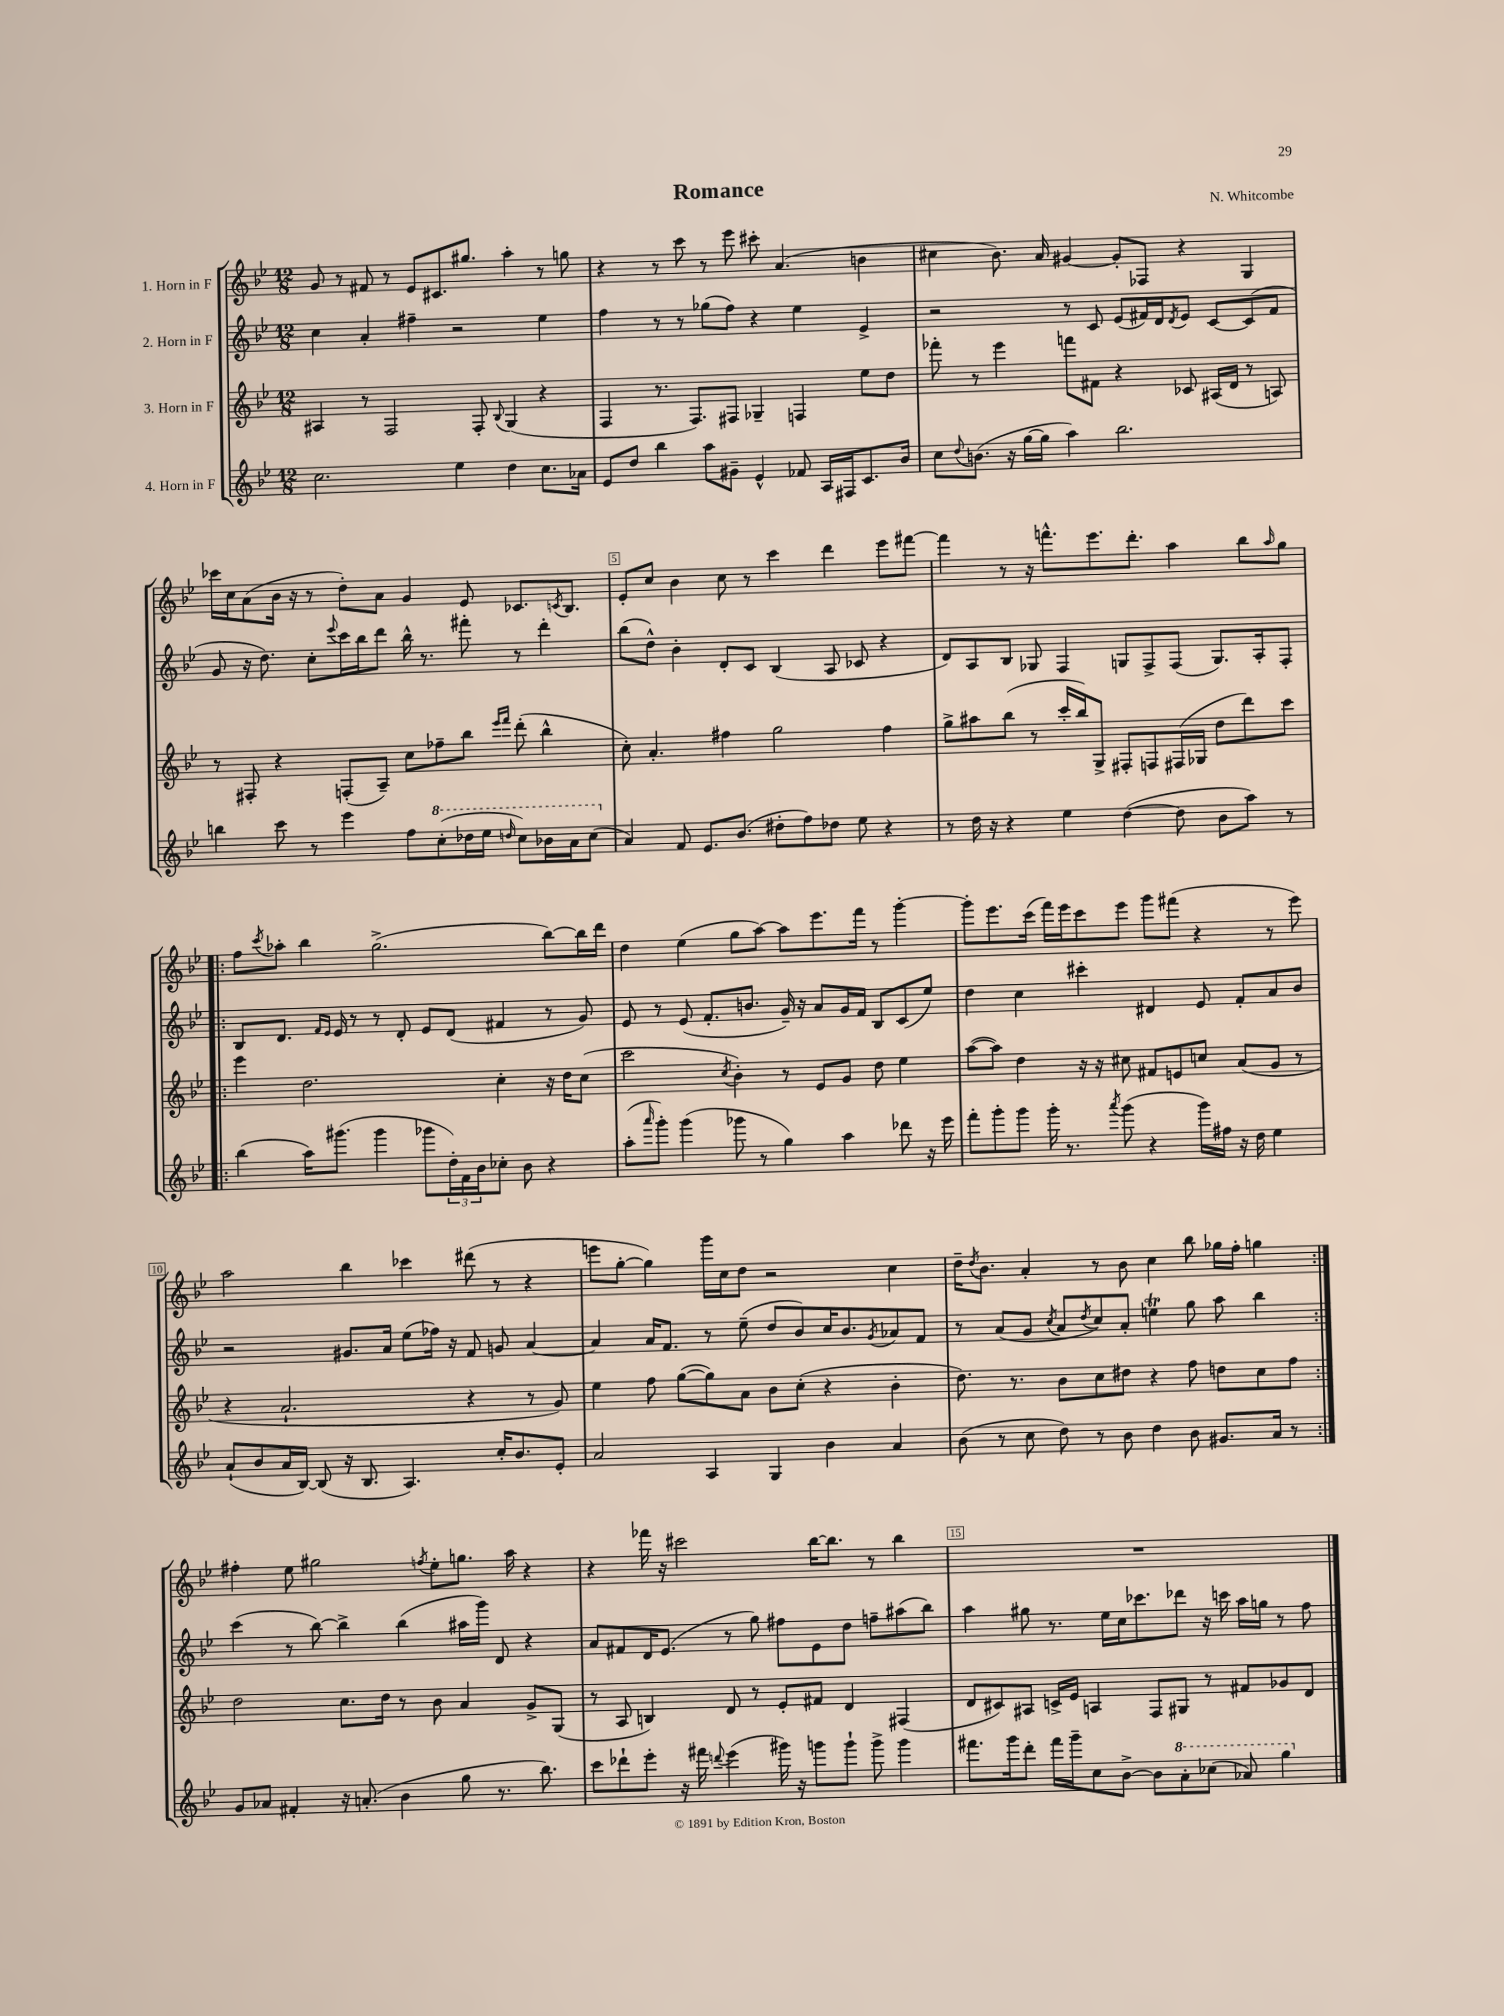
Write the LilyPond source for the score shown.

\header { title = "Romance" composer = "N. Whitcombe" }
<<
\new StaffGroup <<
\new Staff = "s0" \with { instrumentName = "1. Horn in F" } {
    \clef treble \key bes \major \numericTimeSignature \time 12/8
    g'8 r8 fis'8 r8 ees'8 cis'8. gis''8. a''4-. r8 g''8 |
    r4 r8 c'''8 r8 ees'''8 cis'''8-. a'4.( b'4 |
    cis''4 bes'8.) a'16 gis'4~ gis'8-. fes8 r4 g4 |
    ces'''16 c''16 a'8( bes'16 r16 r8 d''8-.) a'8 g'4 ees'8 ces'8. \acciaccatura { c'8 } bes8. |
    ees'8-. c''8 bes'4 c''8 r8 c'''4 d'''4 ees'''8 fis'''8~ |
    fis'''4 r8 r16 f'''8.-^ ees'''8. d'''8.-. a''4 bes''8 \grace { a''16 } g''8 |
    \repeat volta 2 { f''8 \acciaccatura { c'''8 } aes''8-. bes''4 g''2.->( bes''8~) bes''16 d'''16 |
    d''4 ees''4( g''8 a''8~) a''8 ees'''8. f'''16 r8 g'''4~-. |
    g'''8-. ees'''8. c'''16( f'''16) ees'''16 c'''8 ees'''8 g'''8 fis'''8( r4 r8 ees'''8) |
    a''2 bes''4 ces'''4 dis'''8( r8 r4 |
    e'''8 g''8~-. g''4) g'''16 c''16 d''8 r2 c''4 |
    d''16-- \acciaccatura { d''8 } bes'8. a'4-. r8 bes'8 c''4 bes''8 ges''16 f''16-. g''4 | }
    fis''4-. ees''8 gis''2 \acciaccatura { f''8 } ees''8-. g''8. a''16 r4 |
    r4 fes'''16 r16 cis'''2 bes''16~ bes''8. r8 bes''4 |
    R1. \bar "|." |
}
\new Staff = "s1" \with { instrumentName = "2. Horn in F" } {
    \clef treble \key bes \major \numericTimeSignature \time 12/8
    c''4 a'4-. fis''4-- r2 ees''4 |
    f''4 r8 r8 ges''8( f''8) r4 ees''4 ees'4-> |
    r2 r8 c'8 ees'8( fis'16) d'16 \acciaccatura { d'8 } ees'8 c'8~ c'8( fis'8 |
    g'8 r16 d''8.) c''8-. \appoggiatura { ees'''8 } c'''16 bes''16 d'''8 bes''16-^ r8. fis'''8-. r8 d'''4-. |
    bes''8( d''8-^) bes'4-. d'8-. c'8 bes4( a8 ces'8 r4 |
    d'8) a8 bes8 ges8 f4 g8 f8-> f8( g8.) a16-. f8-. |
    \repeat volta 2 { bes8 d'8. \grace { f'16 ees'16 } ees'16 r8 r8 d'8-. ees'8 d'8( fis'4 r8 g'8) |
    ees'8 r8 ees'8( f'8.-. b'8. g'16--) r16 a'8 g'16 f'16 bes8 c'8( ees''8) |
    d''4 c''4 cis'''4-. dis'4 ees'8 f'8-. a'8 bes'8 |
    r2 gis'8. a'16 ees''8( fes''16) r16 f'8 g'8 a'4~ |
    a'4 a'16 f'8. r8 ees''8--( d''8 bes'8) c''16 bes'8. \acciaccatura { g'8 } aes'8 f'8 |
    r8 a'8( g'8 \acciaccatura { c''8 } a'8 \acciaccatura { d''8 } c''8) a'8-. e''4\trill g''8 a''8 bes''4 | }
    c'''4( r8 bes''8~) bes''4-> bes''4( ais''16 g'''16) d'8 r4 |
    a'8 fis'8 d'16 ees'8.( r8 g''8) fis''8 ees'8 d''8 f''8-- ais''8( bes''8) |
    a''4 gis''8 r8. ees''16 c''16 ces'''8. des'''8 r16 c'''16 a''16 g''16 r8 f''8 \bar "|." |
}
\new Staff = "s2" \with { instrumentName = "3. Horn in F" } {
    \clef treble \key bes \major \numericTimeSignature \time 12/8
    ais4 r8 f2 f8-. \appoggiatura { bes8 } g4( r4 |
    f4 r8. f8.) fis8 ges4-- f4 ees''8 d''8 |
    fes'''8-. r8 ees'''4 f'''8 fis'8 r4 ces'8 ais16( d'16 r8 a8) |
    r8 fis8-. r4 f8-.( a8--) c''8 fes''8-- bes''8 \grace { ees'''16 f'''16 } d'''8-.( bes''4-^ |
    c''8-.) a'4.-. fis''4 g''2 fis''4 |
    g''8-> ais''8 bes''8( r8 c'''16-. bes''16) g8-> fis8-. f8 fis16( ges16 d''8 d'''8) c'''8 |
    \repeat volta 2 { ees'''4 d''2. c''4-. r16 d''16 c''8( |
    c'''2 \acciaccatura { c''8 } bes'4-.) r8 ees'8 g'8 d''8 ees''4 |
    a''8~( a''8) d''4 r16 r16 cis''8 fis'8 e'8 c''8 a'8( g'8 r8 |
    r4 a'2.-! r4 r8 g'8) |
    ees''4 f''8 g''8~( g''8) a'8 bes'8 c''8-.( r4 bes'4-. |
    d''8.) r8. bes'8 c''8 dis''8 r4 f''8 d''8 c''8 f''8 | }
    d''2 c''8. d''16 r8 bes'8 a'4 g'8-> g8( |
    r8 a8 b4) d'8 r8 ees'8-. fis'8 d'4 fis4( |
    d'8 cis'8) ais8 c'16-> ees'16 a4 f8 gis8 r8 fis'8 ges'8 d'8 \bar "|." |
}
\new Staff = "s3" \with { instrumentName = "4. Horn in F" } {
    \clef treble \key bes \major \numericTimeSignature \time 12/8
    c''2. ees''4 d''4 c''8. aes'16 |
    ees'8 d''8 bes''4 a''8 gis'8-- ees'4-^ fes'8 a16 fis16 c'8. bes'16 |
    c''8 \appoggiatura { d''8 } b'8.( r16 g''16~ g''16 a''4) bes''2. |
    b''4 c'''8 r8 ees'''4 f''8 \ottava #1 c'''8-.( des'''16 ees'''16 \grace { d'''16 } c'''8) bes''16 a''16 c'''8( \ottava #0 |
    a'4) f'8 ees'8. bes'8.( dis''8-. f''8) des''8 ees''8 r4 |
    r8 d''16 r16 r4 ees''4 d''4~( d''8 bes'8 a''8) r8 |
    \repeat volta 2 { bes''4( a''16) gis'''8.( gis'''4 ges'''8 \tuplet 3/2 { d''16-.) f'16 bes'16 } ces''8-. bes'8 r4 |
    a''8-.( \grace { a'''16 } g'''8-.) g'''4( ges'''8 r8 g''4) a''4 des'''8 r16 ees'''16 |
    f'''8-. g'''8-. g'''8 g'''16-. r8. \acciaccatura { a'''8 } g'''8( r4 g'''16) fis''16 r16 d''16 ees''4 |
    a'8-!( bes'8 a'16 bes16~) bes8( r16 bes8. a4.) c''16-. bes'8. ees'8-. |
    a'2 a4 g4 bes'4 a'4 |
    bes'8( r8 c''8 d''8) r8 bes'8 d''4 bes'8 gis'8. a'16 r8 | }
    g'8 aes'8 fis'4-. r16 a'8.-.( bes'4 g''8 r8. bes''8.) |
    c'''8 des'''8-! ees'''8-. r16 fis'''16 \appoggiatura { d'''8 } ees'''4( gis'''16) r16 g'''8 g'''8-! g'''8-> g'''4 |
    fis'''8. g'''16 d'''8-. fis'''16 g'''16-- c''8 bes'8~-> bes'8 \ottava #1 a''8-. ces'''8( aes''8) g'''4 \ottava #0 \bar "|." |
}
>>
>>
\layout { \context { \Score \override BarNumber.break-visibility = ##(#f #t #t) barNumberVisibility = #(every-nth-bar-number-visible 5) \override BarNumber.stencil = #(make-stencil-boxer 0.1 0.3 ly:text-interface::print) } }
